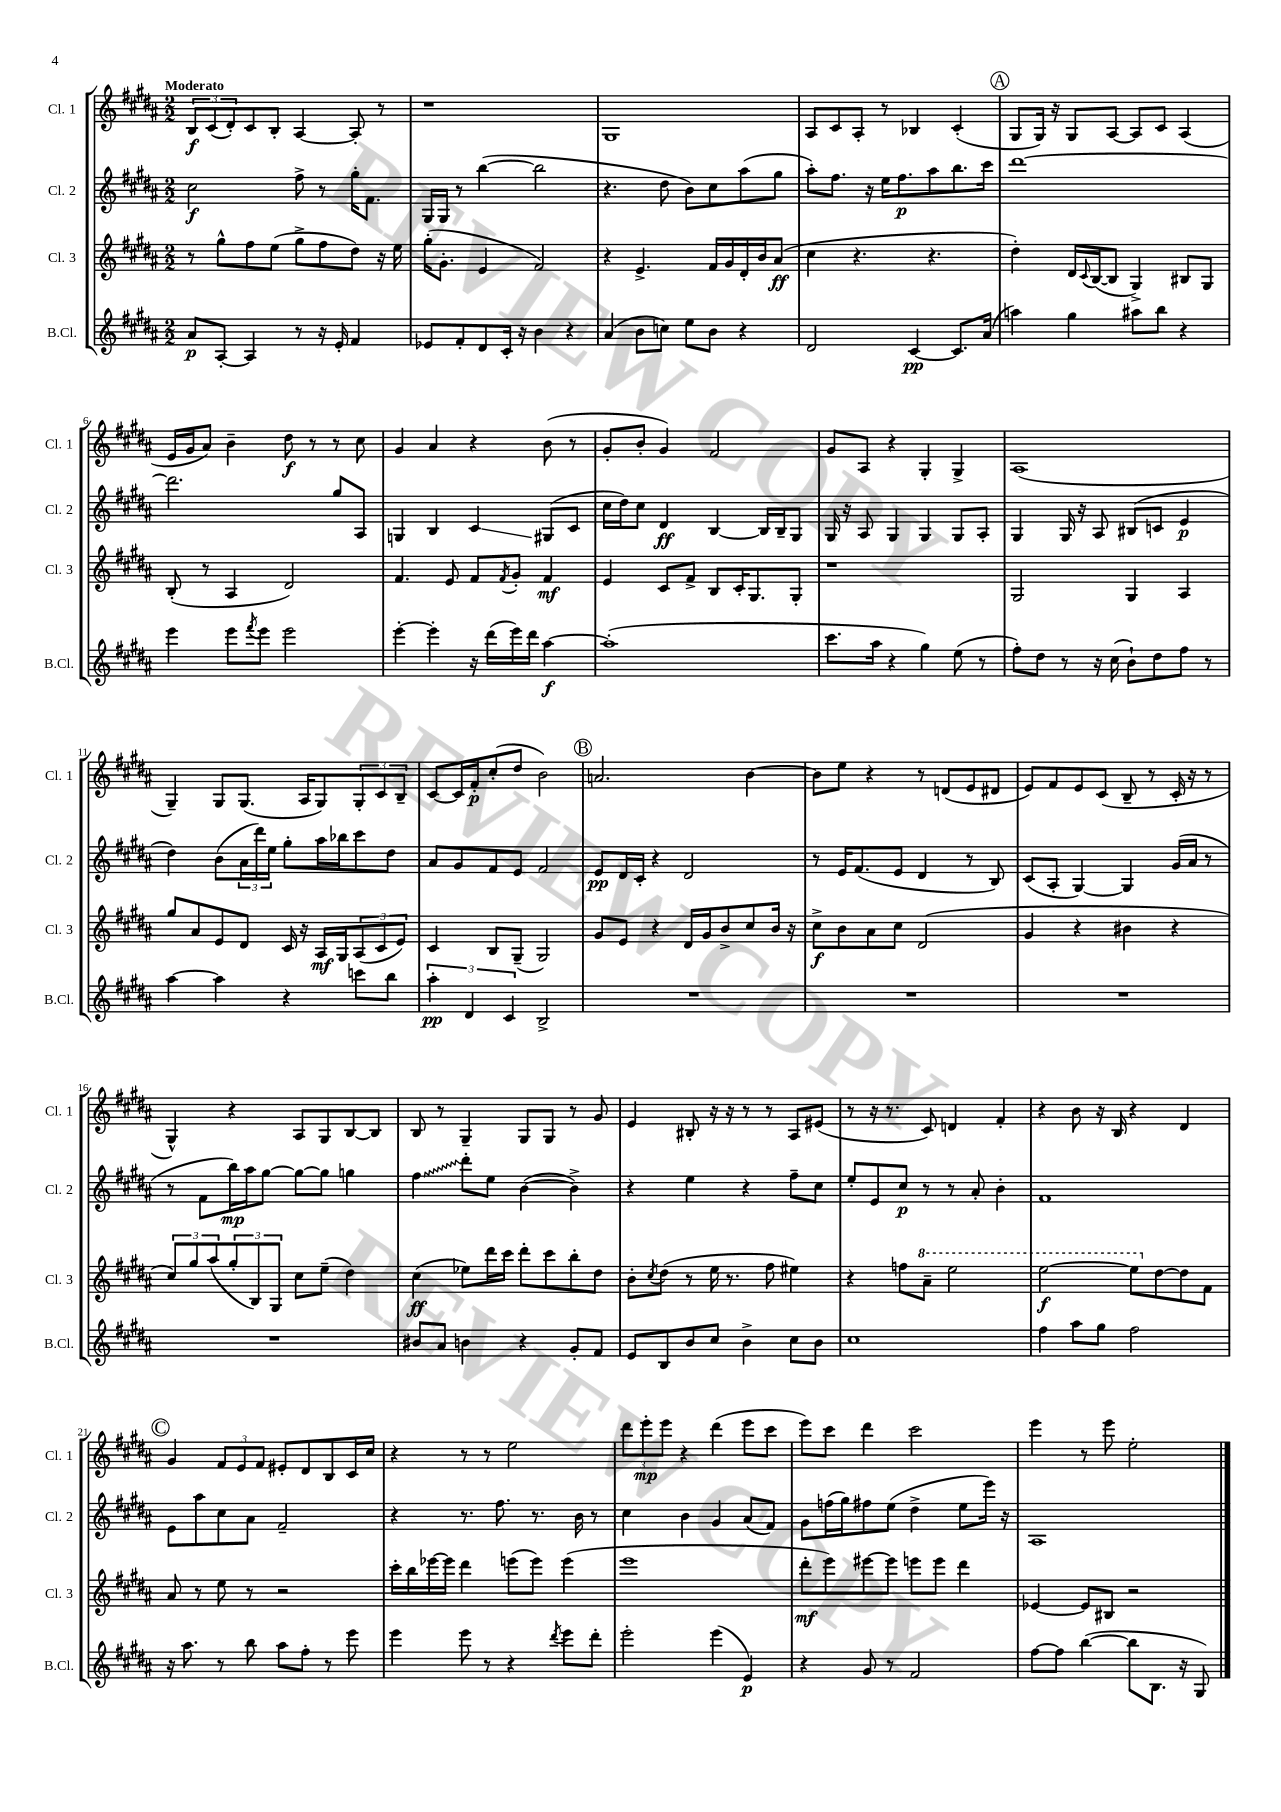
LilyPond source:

<<
\new StaffGroup <<
\new Staff = "s0" \with { instrumentName = "Cl. 1" shortInstrumentName = "Cl. 1" } {
    \clef treble \key b \major \numericTimeSignature \time 2/2 \tempo "Moderato"
    \tuplet 3/2 { b8\f cis'8( dis'8-.) } cis'8 b8-. ais4~ ais8-. r8 |
    r1 |
    gis1 |
    ais8 cis'8 ais8-. r8 bes4 cis'4-.( |
    \mark \markup { \circle "A" } gis8 gis16) r16 gis8 ais8~ ais8 cis'8 ais4( |
    e'16 gis'16 ais'8) b'4-- dis''8\f r8 r8 cis''8 |
    gis'4 ais'4 r4 b'8( r8 |
    gis'8-. b'8-. gis'4) fis'2 |
    gis'8 ais8 r4 gis4-. gis4-> |
    ais1( |
    gis4--) gis8 gis8.( ais16 gis8) \tuplet 3/2 { gis8-. cis'8 b8-- } |
    cis'8~ cis'16 fis'16-.\p cis''8-.( dis''8 b'2) |
    \mark \markup { \circle "B" } a'2. b'4~ |
    b'8 e''8 r4 r8 d'8( e'8 dis'8 |
    e'8) fis'8 e'8 cis'8( b8-- r8 cis'16-. r16 r8 |
    gis4-^) r4 ais8 gis8 b8~ b8 |
    b8 r8 gis4-- gis8 gis8 r8 gis'8 |
    e'4 bis8-. r16 r16 r8 r8 ais8 eis'8( |
    r8 r16 r8. cis'8) d'4 fis'4-. |
    r4 b'8 r16 b16 r4 dis'4 |
    \mark \markup { \circle "C" } gis'4 \tuplet 3/2 { fis'8 e'8 fis'8 } eis'8-. dis'8 b8 cis'16 cis''16 |
    r4 r8 r8 e''2 |
    \tuplet 3/2 { dis'''8 e'''8-.\mp e'''8 } r4 dis'''4( e'''8 cis'''8 |
    e'''8) cis'''8 dis'''4 cis'''2 |
    e'''4 r8 e'''8 e''2-. \bar "|." |
}
\new Staff = "s1" \with { instrumentName = "Cl. 2" shortInstrumentName = "Cl. 2" } {
    \clef treble \key b \major \numericTimeSignature \time 2/2
    cis''2\f fis''8-> r8 gis''16-. fis'8. |
    gis16 gis16 r8 b''4~( b''2 |
    r4. dis''8 b'8) cis''8 ais''8( gis''8 |
    ais''8-.) fis''8. r16 e''16 fis''8.\p ais''8 b''8. cis'''16 |
    \mark \markup { \circle "A" } dis'''1~ |
    dis'''2. gis''8 ais8 |
    g4 b4 cis'4\glissando gis8( cis'8 |
    cis''16 dis''16) cis''8 dis'4\ff b4~ b16 b16-- gis8 |
    gis16 r16 ais8 gis4 gis4 gis8 ais8-. |
    gis4 gis16 r16 ais8 bis8( c'8 e'4\p |
    dis''4) b'8( \tuplet 3/2 { ais'16 dis'''16) e''16 } gis''8-. ais''16 bes''16 cis'''8 dis''8 |
    ais'8 gis'8 fis'8 e'8 fis'2 |
    \mark \markup { \circle "B" } e'8\pp dis'16 cis'16-. r4 dis'2 |
    r8 e'16 fis'8.( e'8 dis'4 r8 b8) |
    cis'8( ais8-. gis4~) gis4 gis'16( ais'16 r8 |
    r8 fis'8 b''16\mp) ais''16 gis''8~ gis''8~ gis''8 g''4 |
    \once \override Glissando.style = #'zigzag fis''4\glissando dis'''8-. e''8 b'4~( b'4->) |
    r4 e''4 r4 fis''8-- cis''8 |
    e''8-. e'8 cis''8\p r8 r8 ais'8-. b'4-. |
    fis'1 |
    \mark \markup { \circle "C" } e'8 ais''8 cis''8 ais'8 fis'2-- |
    r4 r8. fis''8. r8. b'16 r8 |
    cis''4 b'4 gis'4 ais'8( fis'8) |
    gis'8 f''16( gis''16) fis''8 e''8( dis''4-> e''8 e'''16) r16 |
    ais1 \bar "|." |
}
\new Staff = "s2" \with { instrumentName = "Cl. 3" shortInstrumentName = "Cl. 3" } {
    \clef treble \key b \major \numericTimeSignature \time 2/2
    r8 gis''8-^ fis''8 e''8( gis''8-> fis''8 dis''8) r16 e''16 |
    gis''16-.( gis'8.-. e'4 fis'2) |
    r4 e'4.-> fis'16 gis'16 dis'16-. b'16 ais'8\ff( |
    cis''4 r4. r4. |
    \mark \markup { \circle "A" } dis''4-.) dis'16 \appoggiatura { cis'8 } b16~( b8 gis4->) bis8 gis8 |
    b8-.( r8 ais4 dis'2) |
    fis'4. e'8 fis'8 \acciaccatura { fis'8 } gis'8-. fis'4\mf |
    e'4 cis'8 fis'8-> b8 cis'16-. gis8. gis8-. |
    r1 |
    gis2 gis4 ais4 |
    gis''8 ais'8 e'8 dis'8 cis'16 r16 ais16\mf gis16 \tuplet 3/2 { ais8( cis'8 e'8) } |
    cis'4 b8 gis8--( gis2) |
    \mark \markup { \circle "B" } gis'8 e'8 r4 dis'16 gis'16 b'8-> cis''8 b'16 r16 |
    cis''8->\f b'8 ais'8 cis''8 dis'2( |
    gis'4 r4 bis'4 r4 |
    \tuplet 3/2 { cis''8) gis''8 ais''8( } \tuplet 3/2 { gis''8-. b8) gis8 } cis''8 e''8--( dis''4) |
    cis''4\ff( ees''8) dis'''16 cis'''16 dis'''8-. cis'''8 b''8-. dis''8 |
    b'8-. \acciaccatura { cis''8 } dis''8( r8 e''16 r8. fis''8 eis''4) |
    r4 f''8 \ottava #1 ais''8-- e'''2 |
    e'''2~\f e'''8 \ottava #0 dis''8~ dis''8 fis'8 |
    \mark \markup { \circle "C" } ais'8 r8 e''8 r8 r2 |
    cis'''16-. b''16 ees'''16~ ees'''16 dis'''4 e'''8( e'''8) e'''4( |
    e'''1 |
    dis'''8-.\mf e'''8) eis'''8~ eis'''8 e'''8 e'''8 dis'''4 |
    ees'4~ ees'8 bis8 r2 \bar "|." |
}
\new Staff = "s3" \with { instrumentName = "B.Cl." shortInstrumentName = "B.Cl." } {
    \clef treble \key b \major \numericTimeSignature \time 2/2
    ais'8\p ais8~-. ais4 r8 r16 e'16-. fis'4 |
    ees'8 fis'8-. dis'8 cis'16-. r16 b'4 r4 |
    ais'4( b'8 c''8) e''8 b'8 r4 |
    dis'2 cis'4~\pp cis'8. ais'16( |
    \mark \markup { \circle "A" } a''4) gis''4 ais''8 b''8 r4 |
    e'''4 e'''8 \acciaccatura { fis'''8 } e'''8 e'''2 |
    e'''4~-. e'''4-. r16 dis'''16( e'''16) dis'''16 ais''4~\f |
    ais''1-.( |
    cis'''8. ais''16 r4 gis''4) e''8( r8 |
    fis''8-.) dis''8 r8 r16 cis''16( b'8-!) dis''8 fis''8 r8 |
    ais''4~ ais''4 r4 c'''8 b''8 |
    \tuplet 3/2 { ais''4-.\pp dis'4 cis'4 } b2-> |
    \mark \markup { \circle "B" } R1 |
    R1 |
    R1 |
    R1 |
    bis'8 ais'8 b'4 r4 gis'8-. fis'8 |
    e'8 b8 b'8 cis''8 b'4-> cis''8 b'8 |
    cis''1 |
    fis''4 ais''8 gis''8 fis''2 |
    \mark \markup { \circle "C" } r16 ais''8. r8 b''8 ais''8 fis''8-. r8 e'''8 |
    e'''4 e'''8 r8 r4 \acciaccatura { dis'''8 } e'''8 dis'''8-. |
    e'''2-. e'''4( e'4\p) |
    r4 gis'8 r8 fis'2 |
    fis''8~ fis''8 b''4~( b''8 b8. r16 gis8) \bar "|." |
}
>>
>>
